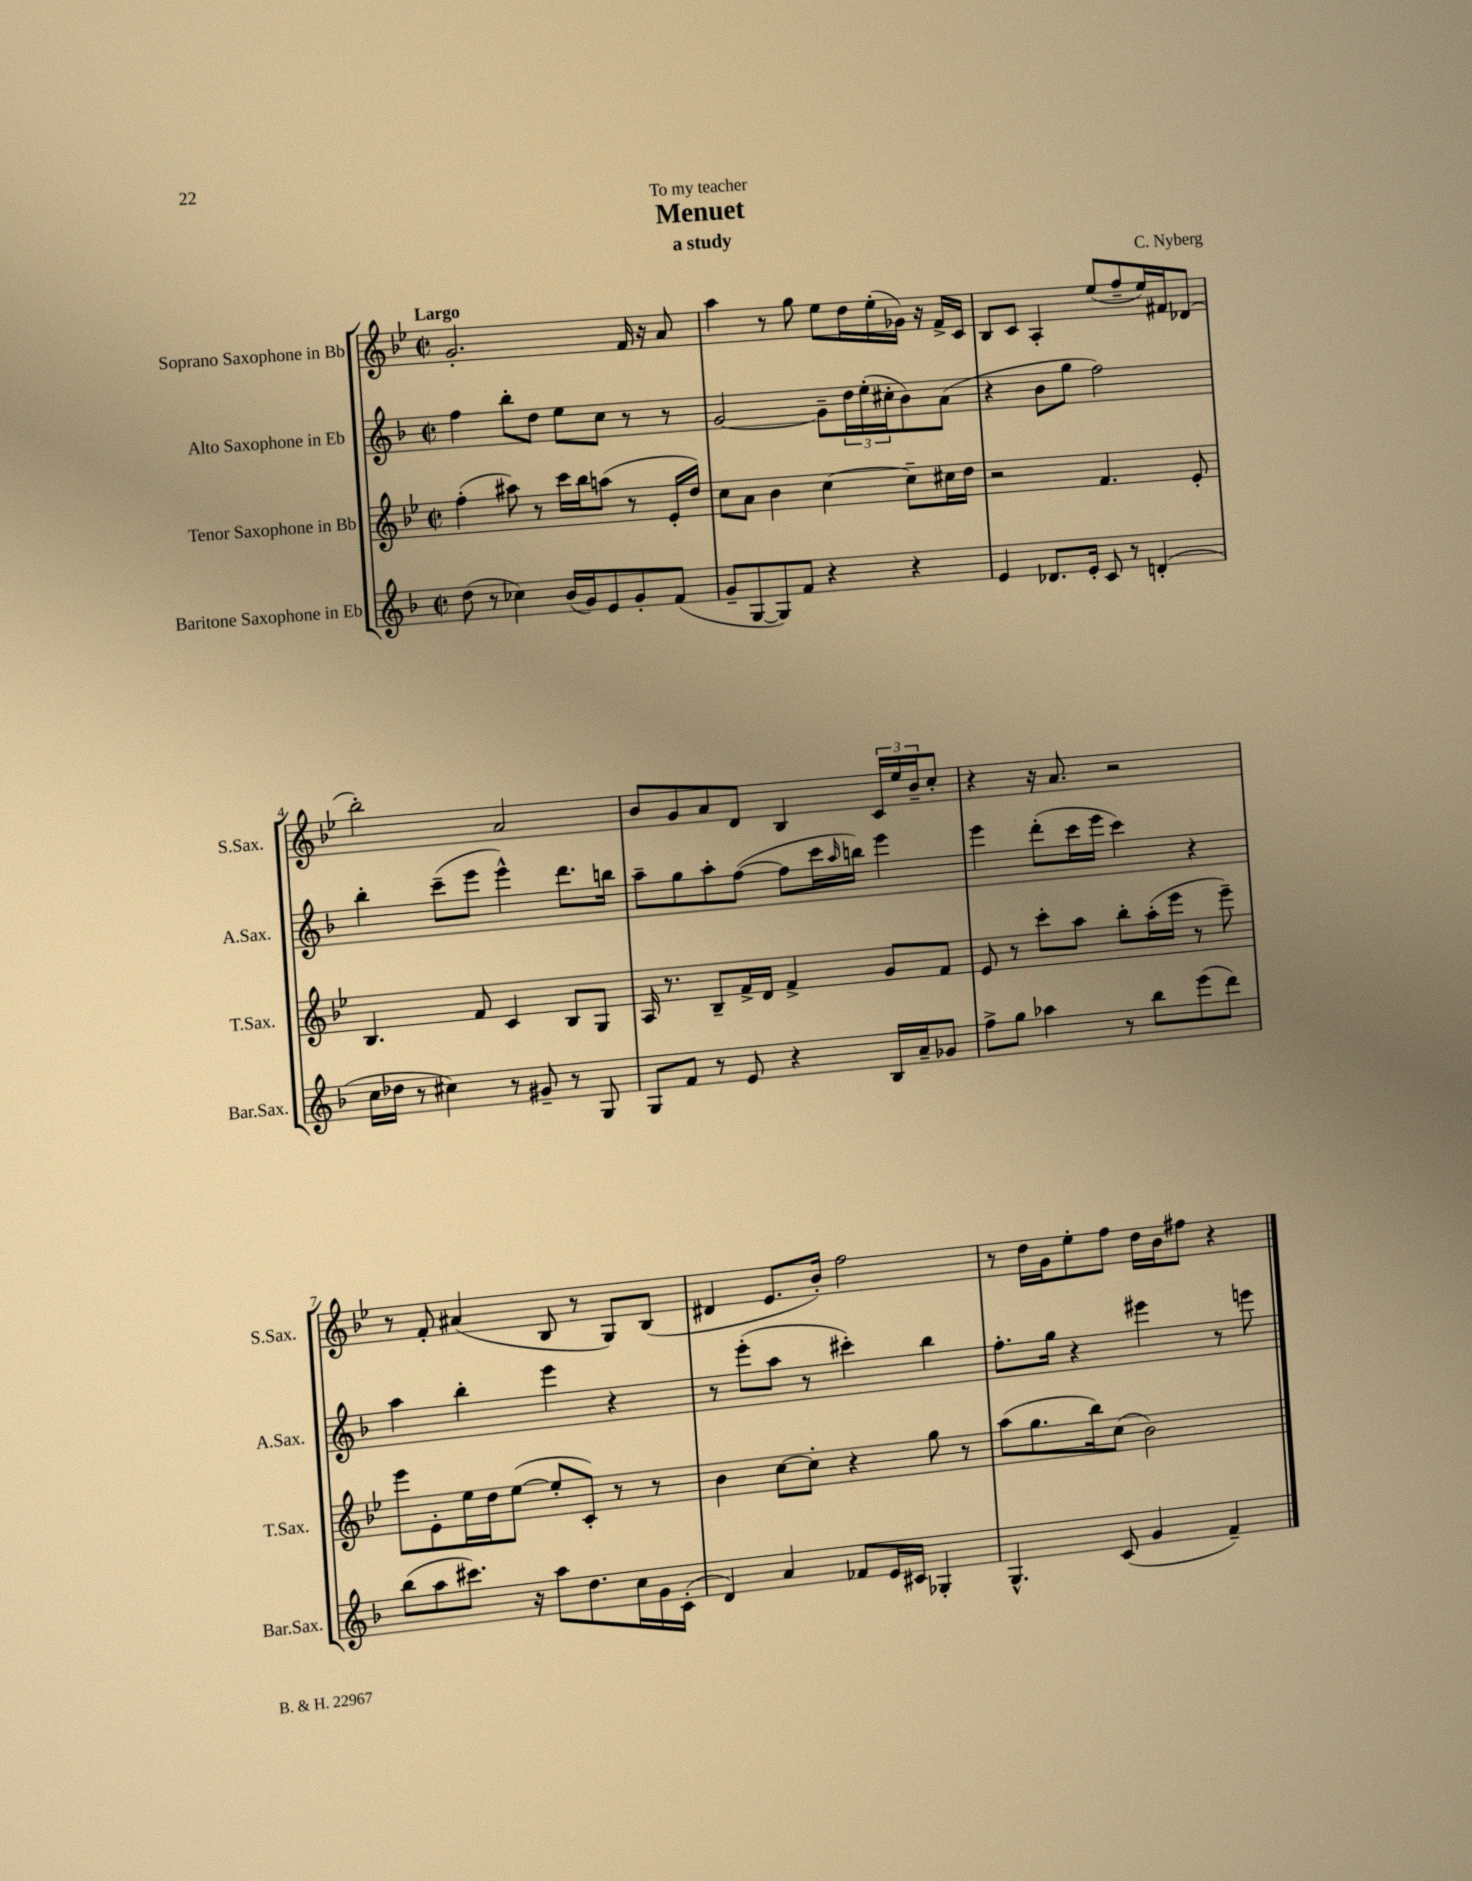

**kern	**kern	**kern	**kern
*staff4	*staff3	*staff2	*staff1
*clefG2	*clefG2	*clefG2	*clefG2
*k[b-]	*k[b-e-]	*k[b-]	*k[b-e-]
*M2/2	*M2/2	*M2/2	*M2/2
*met(c|)	*met(c|)	*met(c|)	*met(c|)
(8dd	(4ff'	4ff	2.g'
8r	.	.	.
4cc-)	8aa#)	8bb-'	.
.	8r	8dd	.
(16b-	16ccc	8ee	.
16g)	16bb-	.	.
8e	(8aa	8cc	.
8g'	8r	8r	16f
.	.	.	16r
(8f	16e-'	8r	8a
.	16dd)	.	.
=	=	=	=
8g~	8cc	[2g	4aa
[8G	8a	.	.
8G])	4b-	.	8r
8f	.	.	8gg
4r	[4cc	8g~]	8ee-
.	.	24dd	16dd
.	.	(24ee'	.
.	.	.	(16ee-'
.	.	24cc#'	.
4r	8cc~]	8b-)	16g-)
.	.	.	16r
.	16cc#	(8a	16f^
.	16dd	.	16c
=	=	=	=
4e	2r	4r	8B-
.	.	.	8c
8.d-	.	8b-	4A'
.	.	8gg	.
16e'	.	.	.
8c	4.f	2ff)	(8ee-
8r	.	.	8ff~
(4d'	.	.	16ee-)
.	.	.	16f#
.	8e-'	.	(8d-
=	=	=	=
16cc	4.B-	4bb-'	2bb-')
16dd-	.	.	.
8r	.	.	.
4cc#)	.	(8ccc~	.
.	8f	8eee	.
8r	4c	4eee^^)	2a
8g#~	.	.	.
8r	8B-	8.ddd	.
8G	8G	.	.
.	.	16bb	.
=	=	=	=
8G	16A	8aa~	8b-
.	8.r	.	.
8f	.	8gg	8g
8r	8B-~	8aa'	8a
8e	16f^	([8ff	8d
.	16d	.	.
4r	4f^	8ff]	4B-
.	.	16ccc	.
.	.	16qqaa	.
.	.	16bb)	.
16B-	8g	4eee	24c
.	.	.	24ee-
16a~	.	.	.
.	.	.	24b-~
8g-	8f	.	8cc'
=	=	=	=
8ff^	8e-	4eee	4r
8gg	8r	.	.
4aa-	8ccc'	(8ddd'	16r
.	.	.	8.a
.	8aa	16ccc	.
.	.	16eee	.
8r	8bb-'	4ccc)	2r
8bb-	(16aa'	.	.
.	16eee-	.	.
(8eee	8r	4r	.
8ddd)	8eee-~)	.	.
=	=	=	=
(8bb-	8eee-	4aa	8r
8aa	8e-'	.	8f'
8.ccc#)	16ee-	4bb-'	(4a#
.	16dd	.	.
.	([8ee-	.	.
16r	.	.	.
8aa	8ee-']	4eee	8B-
8.dd	8c')	.	8r
.	8r	4r	8G)
16cc	.	.	.
16g	8r	.	(8B-
(16c'	.	.	.
=	=	=	=
4d)	4b-	8r	4d#
.	.	(8eee'	.
4a	[8cc	8aa	8.e-
.	8cc']	8r	.
.	.	.	16b-')
8f-	4r	4ccc#')	2ff
16e	.	.	.
16c#	.	.	.
4G-'	8gg	4bb-	.
.	8r	.	.
=	=	=	=
4.G^^	(8aa	8.ff'	8r
.	8.gg	.	16dd
.	.	16gg	16g
.	.	4r	8ee-'
.	16bb-)	.	.
(8c	(8cc	.	8ff
4g	2b-)	4eee#	16dd
.	.	.	16b-
.	.	.	8ff#
4f~)	.	8r	4r
.	.	8eee	.
==	==	==	==
*-	*-	*-	*-
